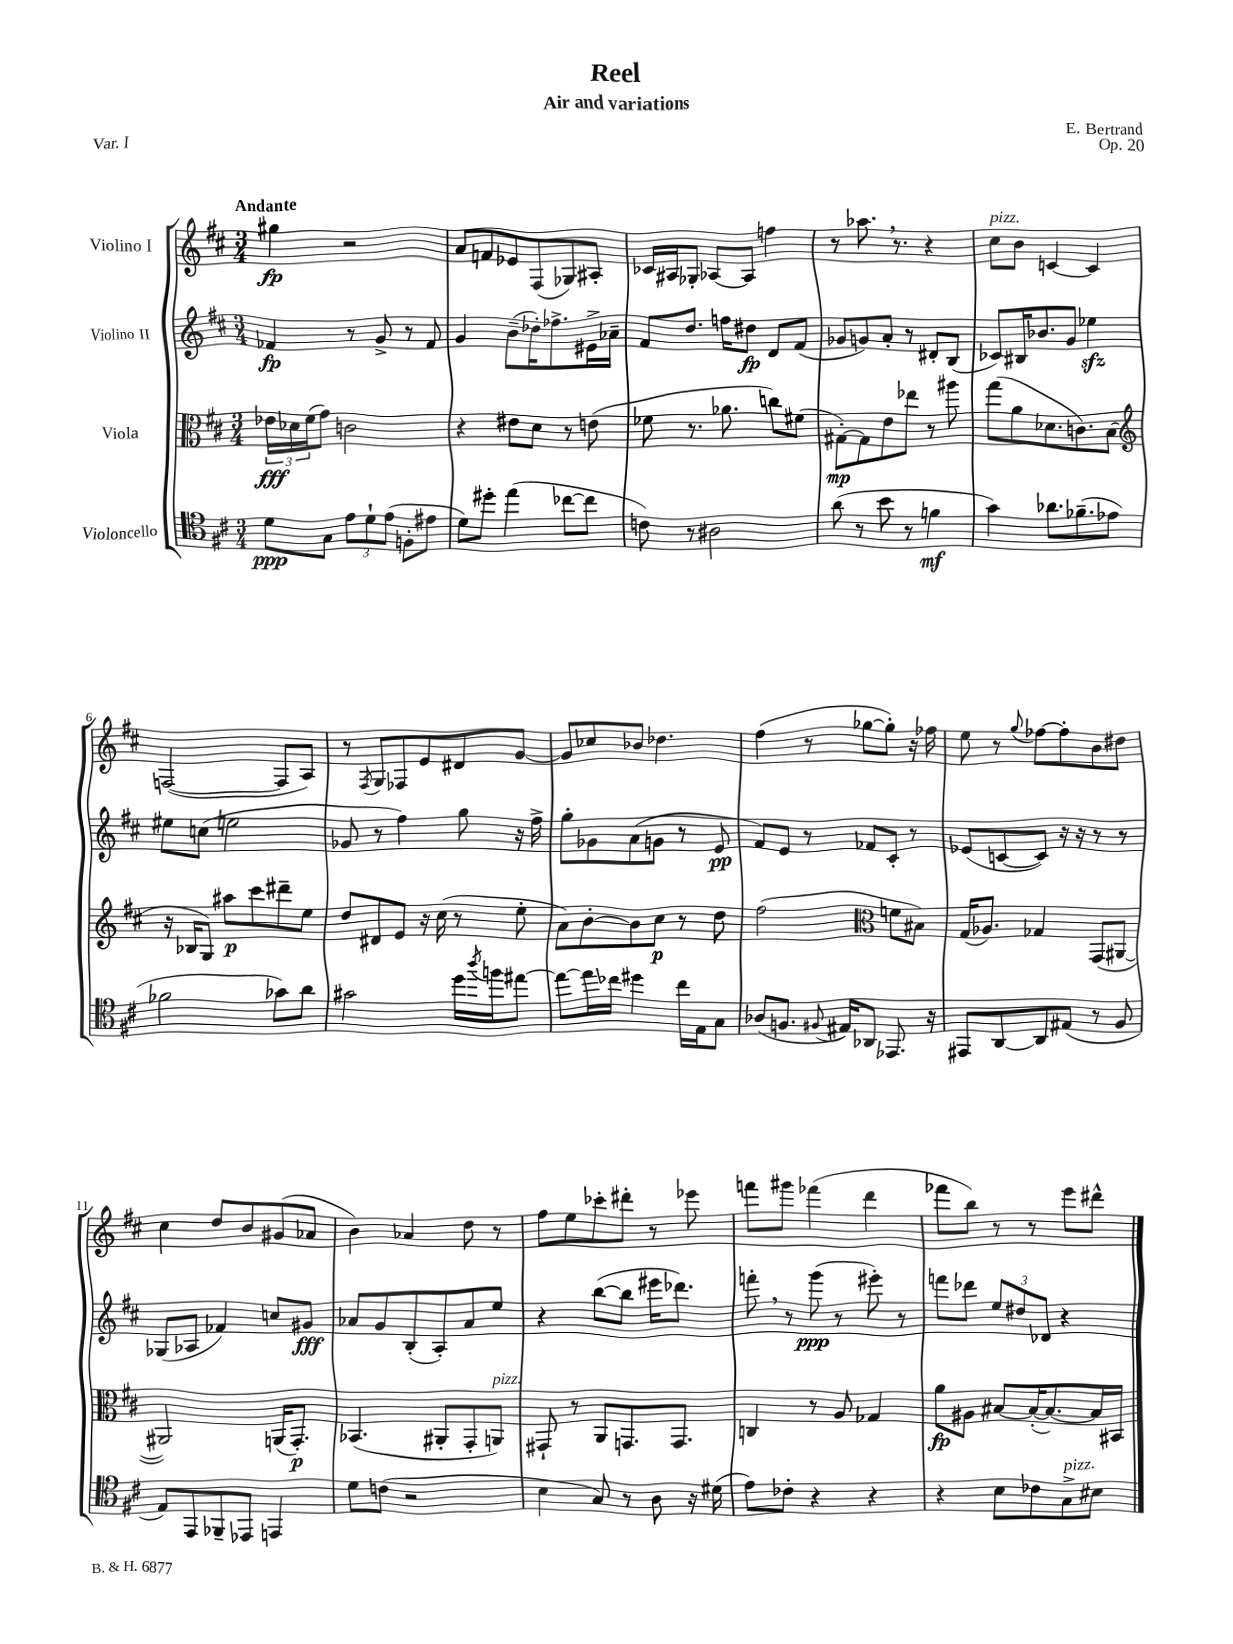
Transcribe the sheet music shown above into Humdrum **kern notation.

**kern	**kern	**kern	**kern
*staff4	*staff3	*staff2	*staff1
*clefC4	*clefC3	*clefG2	*clefG2
*k[f#c#]	*k[f#c#]	*k[f#c#]	*k[f#c#]
*M3/4	*M3/4	*M3/4	*M3/4
8d	24e-	4f-	4gg#
.	24d-	.	.
.	(24f#	.	.
8G	8g)	.	.
12e	2c	8r	2r
12d`	.	.	.
.	.	8g^	.
(12e	.	.	.
8F'	.	8r	.
8e#	.	8f-	.
=	=	=	=
8d)	4r	4g	8a
8dd#'	.	.	8f
(4ee	8e#	(8b~	8e-
.	8d	16dd-')	(8F#
.	.	8.ff-^	.
[8cc-	8r	.	8G-)
8cc-]	(8e	16e#^	8A#'
.	.	16a-~	.
=	=	=	=
8c)	8f-	8f#	16c-
.	.	.	16A#
8r	8.r	8.dd	8G-'
2A#	.	.	[8A-
.	8.a-	16ff	.
.	.	8dd#	8A-]
.	8cc)	8d	4ff
.	(8f#	(8f#	.
=	=	=	=
(8a	[8G#')	8g-	8r
8r	8G#]	8g)	8.aa-
8b	8e	8a'	.
.	.	.	8.r
8r	8ee-	8r	.
4f	8r	8d#'	4r
.	8aa#	(8B	.
=	=	=	=
4g)	(8gg	8c-)	8cc#
.	8a	16B#	8b
.	.	8.b-	.
8.a-	8.d-	.	[4c
.	.	8g	.
(8.f-~	8.c)	.	.
.	.	4ee-	4c]
8e-	(8B	.	.
=	=	=	=
*	*clefG2	*	*
2f-	16r	8ee#	([2F
.	16B-	.	.
.	8G)	(8cc	.
.	8aa#	2ee	.
.	8ccc#	.	.
8g-)	8ddd#~	.	8F]
8a	8ee	.	8A)
=	=	=	=
2g#	8dd	8g-	8r
.	.	.	8qF#
.	8d#	8r	8G
.	8e	4ff#)	8F-
.	16r	.	8e
.	(16cc#	.	.
16dd	8r	8gg	8d#
8qaa	.	.	.
16ff	.	.	.
[8ee#	8ee'	16r	[8g
.	.	16ff#^	.
=	=	=	=
8ee#_	8a)	8gg'	8g]
16ee#]	[8b'	8g-	8cc-
16cc-	.	.	.
4dd#	8b]	(8a	8b-
.	8cc#	8g	4.dd-
16cc-	8r	8r	.
16E	.	.	.
8G	8dd	8e	.
=	=	=	=
(8A-	(2ff#	8f#)	(4ff#
8.F	.	8e	.
.	.	8r	8r
8qqF#	.	.	.
16E#)	.	.	.
8AA-	.	8f-	[8gg-
*	*clefC3	*	*
8.EE-	8f	8c#'	8gg-'])
.	8B#)	8r	16r
16r	.	.	16ff-
=	=	=	=
8EE#	(16G	(8e-	8ee
.	8.A-)	.	.
[8AA	.	[8c	8r
.	.	.	8qqgg
8AA]	4G-	8c])	[8ff-
(8E#	.	16r	8ff-']
.	.	16r	.
8r	(8GG	8r	8b
8F#	[8AA#	8r	8dd#
=	=	=	=
8E)	2AA#])	(8G-	4cc#
8EE	.	8A-	.
8FF-~	.	4f-)	8dd
8EE-	.	.	8b
4EE	(16AA	8cc	(8g#
.	8.GG')	.	.
.	.	8g#	8a-
=	=	=	=
8d	(4.BB-	8a-	4b)
(8c	.	8g	.
2r	.	(8B'	4a-
.	8AA#'	8A')	.
.	8GG'	8a-	8dd
.	8AA)	8ee	8r
=	=	=	=
4B	8GG#`	4r	8ff#
.	8r	.	8ee
8G)	8AA	([8bb	8ccc-'
8r	8.GG	8bb]	8ddd#'
8A	.	16eee#	8r
.	8.GG	8.ddd-)	.
16r	.	.	8eee-
(16d#	.	.	.
=	=	=	=
8e)	4C	8fff'	8fff
8c-'	.	8r	8ggg#
4r	8r	(8ggg	(4fff-
.	8A	8r	.
4r	4G-	8eee#')	4ddd
.	.	8r	.
=	=	=	=
4r	8a	8fff	8fff-
.	8A#	8ddd-	8bb)
8B	[8B#	12ee	8r
.	.	12dd#	.
8c-	(16B#'_	.	8r
.	.	12d-	.
.	8.B#_)	.	.
8G^	.	4r	8eee
8B#	16B#]	.	8ddd#^^
.	16BB#	.	.
==	==	==	==
*-	*-	*-	*-
